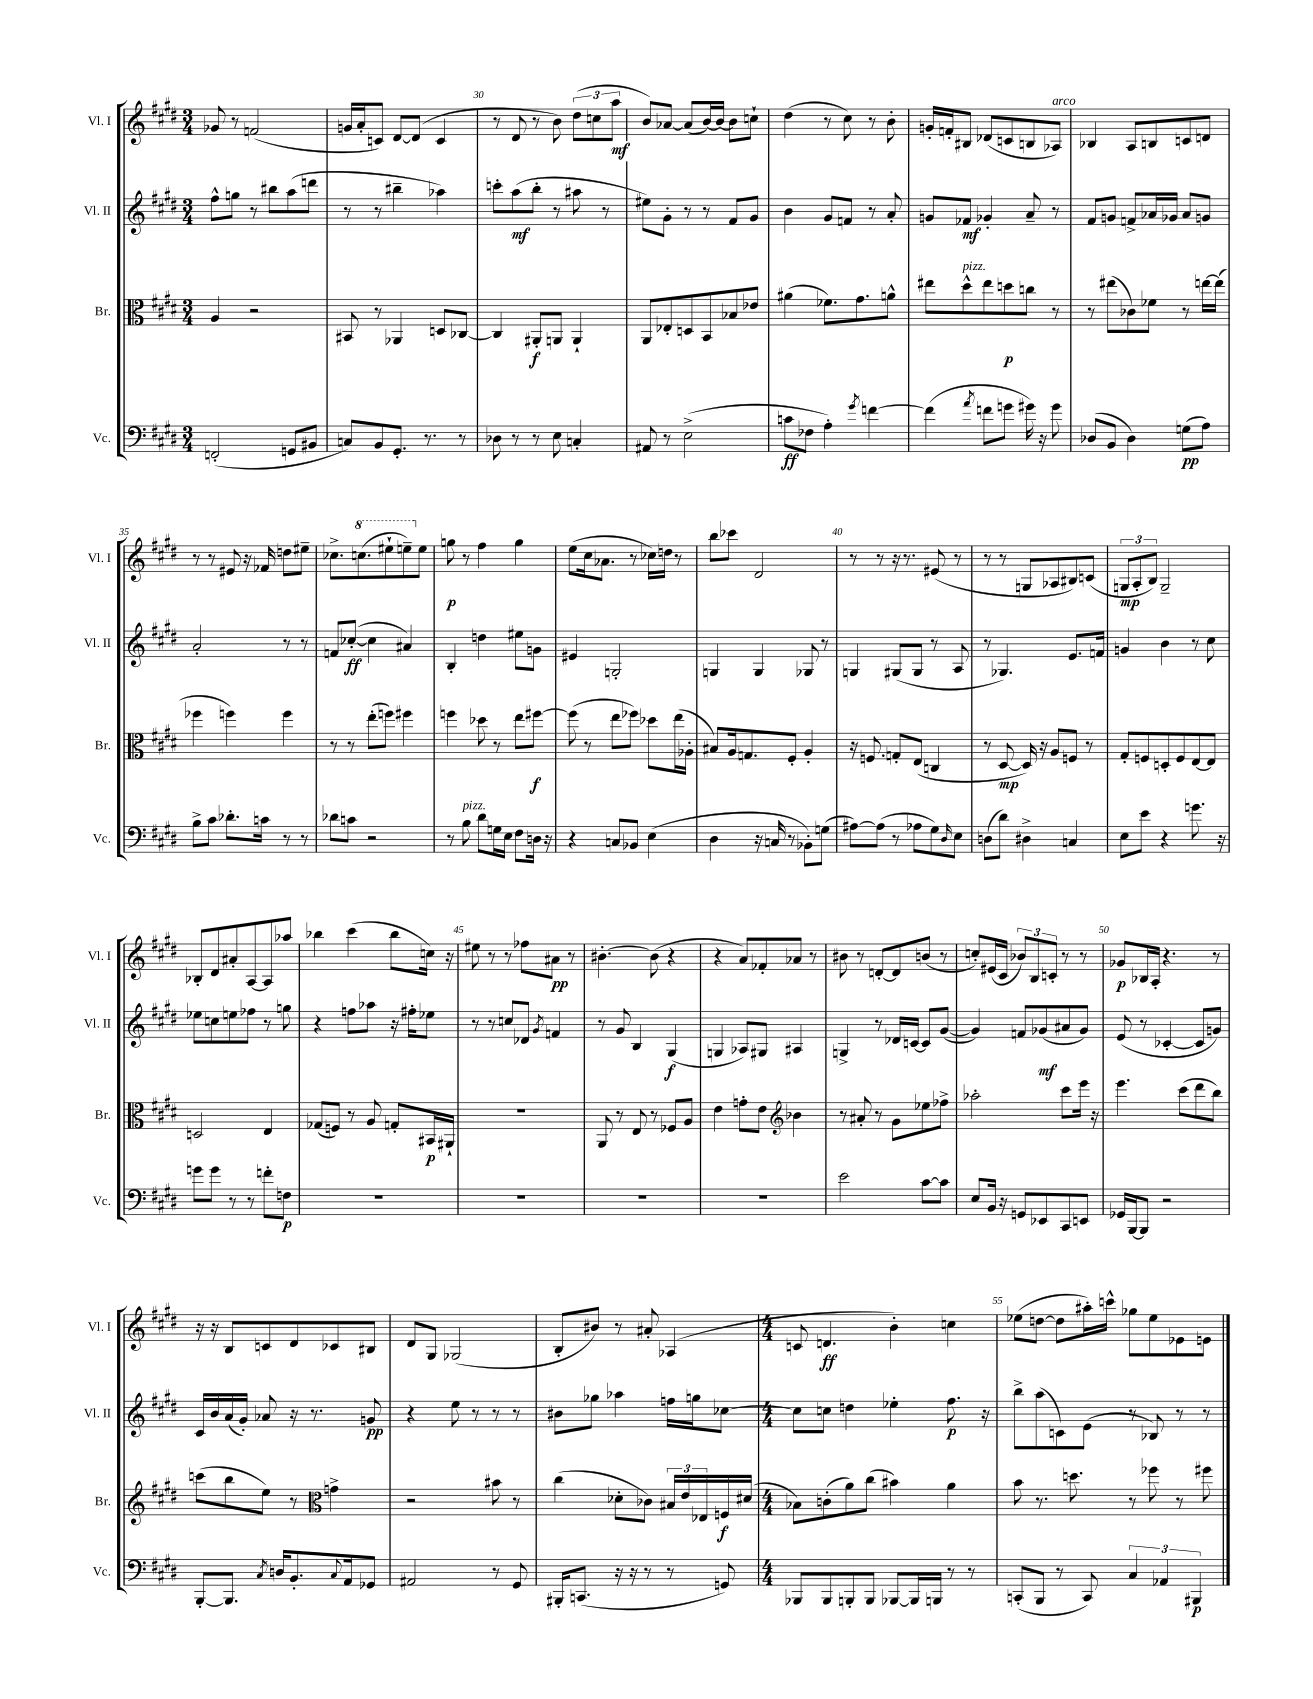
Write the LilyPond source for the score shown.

<<
\new StaffGroup <<
\new Staff = "s0" \with { instrumentName = "Vl. I" shortInstrumentName = "Vl. I" } {
    \clef treble \key e \major \numericTimeSignature \time 3/4
    ges'8 r8 f'2( |
    g'16 a'16-. c'8) dis'8~ dis'8( c'4 |
    r8 dis'8 r8 b'8) \tuplet 3/2 { dis''8( c''8 a''8\mf } |
    b'8) aes'8~ aes'8( b'16~) b'16~ b'8 c''8-! |
    dis''4( r8 cis''8) r8 b'8-. |
    g'16-. f'16-. bis8 des'8( c'8 b8 aes8^\markup { \italic "arco" }) |
    bes4 a8 b8 c'8 d'8 |
    r8 r8 eis'8 r16 fes'16 d''8 eis''8-- |
    ces''8.-> \ottava #1 c'''8.( eis'''8-! e'''8--) \ottava #0 e''8 |
    g''8\p r8 fis''4 g''4 |
    e''8( cis''16 aes'8. r8 ces''16) d''16 r8 |
    b''8 ces'''8 dis'2 |
    r8 r8 r16 r8. eis'8( r8 |
    r8 r8 g8 aes8 bis8) c'8( |
    \tuplet 3/2 { g8\mp a8-. b8) } g2-- |
    bes8-. dis'8 ais'8-. a8~ a8 aes''8 |
    bes''4 cis'''4( bes''8 c''16) r16 |
    eis''8 r8 r8 fes''8 ais'8\pp r8 |
    bis'4.~-. bis'8( r4 |
    r4 a'8) fes'8-. aes'8 r8 |
    bis'8 r8 d'8~-. d'8 b'8( r8 |
    c''8-.) eis'16( cis'16 \tuplet 3/2 { bes'8) b8 c'8-. } r8 r8 |
    ges'8\p bes16 a16-. r4. r8 |
    r16 r16 b8 c'8 dis'8 ces'8 bis8 |
    dis'8 gis8 ges2( |
    b8-. bis'8) r8 ais'8-. aes4( |
    \numericTimeSignature \time 4/4 c'8 d'4.\ff b'4-.) c''4 |
    ees''8( d''8~ d''8 ais''16-.) c'''16-^ ges''8 ees''8 ees'8 e'8 \bar "|." |
}
\new Staff = "s1" \with { instrumentName = "Vl. II" shortInstrumentName = "Vl. II" } {
    \clef treble \key e \major \numericTimeSignature \time 3/4
    fis''8-^ g''8 r8 bis''8 a''8( d'''8 |
    r8 r8 bis''4-- aes''4) |
    c'''8-. a''8\mf( b''8-. r8 ais''8 r8 |
    eis''8) gis'8-. r8 r8 fis'8 gis'8 |
    b'4 gis'8 f'8 r8 a'8-. |
    g'8 fes'8\mf ges'4-. a'8-- r8 |
    fis'8 g'8 f'8-> aes'16 ges'16 aes'8 g'8 |
    a'2-. r8 r8 |
    f'8 ces''8~-.\ff( ces''4 ais'4) |
    b4-. d''4 eis''8 g'8 |
    eis'4 g2-. |
    g4 g4 ges8 r8 |
    g4 gis8( gis8 r8 a8 |
    r8 ges4.) e'8. f'16 |
    g'4 b'4 r8 cis''8 |
    ees''8 c''8 e''8 fes''8 r8 g''8 |
    r4 f''8 aes''8 r16 fis''16-. ees''8 |
    r8 r8 c''8 des'8 \acciaccatura { gis'8 } f'4 |
    r8 gis'8 b4 gis4\f( |
    g4 aes8) gis8 ais4 |
    g4-> r8 des'16 c'16~ c'8 gis'8~( |
    gis'4) f'8 ges'8\mf( ais'8 ges'8) |
    e'8( r8 ces'4~-. ces'8 g'8) |
    cis'16 b'16 a'16( gis'16-.) aes'8 r16 r8. g'8\pp |
    r4 e''8 r8 r8 r8 |
    bis'8 ges''8 aes''4 f''16 g''16 ces''8~ |
    \numericTimeSignature \time 4/4 ces''8 c''8 d''4 ees''4-. fis''8.\p r16 |
    b''8-> a''8( c'8) e'8( r8 bes8) r8 r8 \bar "|." |
}
\new Staff = "s2" \with { instrumentName = "Br." shortInstrumentName = "Br." } {
    \clef alto \key e \major \numericTimeSignature \time 3/4
    a4 r2 |
    bis,8 r8 aes,4 d8 ces8~ |
    ces4 ais,8-.\f a,8 a,4-! |
    a,8 ees8-. d8 b,8 bes8 ees'8 |
    ais'4( fes'8.) gis'8. a'8-^ |
    eis''8 dis''8-^^\markup { \italic "pizz." } eis''8 d''8\p c''8 r8 |
    r8 eis''8( ces'8) fes'8 r8 e''16~ e''16( |
    fes''4 f''4) f''4 |
    r8 r8 e''8-.( f''8) fis''4 |
    f''4 des''8 r8 e''8 fis''8~\f |
    fis''8( r8 e''8 fes''8) des''8 e''16( aes16-. |
    bis8) a16 g8. fis8-. a4-. |
    r16 f8. g8-. e8( c4 |
    r8 dis8~\mp dis16) r16 a8 f8 r8 |
    gis8-. f8 d8-. f8 e8~ e8 |
    d2 e4 |
    ges8( f8) r8 a8 g8-. bis,16\p ais,16-! |
    R2. |
    a,8 r8 e8 r8 fes8 a8 |
    e'4 g'8-. e'8 \clef treble bes'4 |
    r8 ais'8-. r8 gis'8 ees''8 fes''8-> |
    aes''2-. cis'''8 e'''16 r16 |
    e'''4. cis'''8( dis'''8 b''8) |
    c'''8( b''8 e''8) r8 \clef alto g'4-> |
    r2 bis'8 r8 |
    cis''4( des'8-. ces'8) \tuplet 3/2 { bis16 e'16 ees16 } f16\f dis'16( |
    \numericTimeSignature \time 4/4 bes8) c'8-.( a'8) cis''8( bis'4) a'4 |
    b'8 r8. d''8. r8 fes''8 r8 fis''8 \bar "|." |
}
\new Staff = "s3" \with { instrumentName = "Vc." shortInstrumentName = "Vc." } {
    \clef bass \key e \major \numericTimeSignature \time 3/4
    f,2-.( g,8 bis,8 |
    c8) b,8 gis,8.-. r8. r8 |
    des8 r8 r8 e8 c4-. |
    ais,8 r8 e2->( |
    c'8\ff fes8 a4-.) \acciaccatura { gis'8 } f'4~ |
    f'4( \acciaccatura { a'8 } f'8 g'8 gis'16) r16 gis'8 |
    des8( b,8 des4) g8\pp( a8) |
    b8-> cis'8 des'8.-. c'16 r8 r8 |
    des'8 c'8 r2 |
    r8 b8^\markup { \italic "pizz." } dis'8 g16 e16 fis8 d16 r16 |
    r4 c8 bes,8 e4( |
    dis4 r16 c16 r8 bes,8-.) g8( |
    ais8~) ais8( r8 aes8 gis8) \grace { dis16 } e8 |
    d8( dis'8) dis4-> c4 |
    e8 e'8 r4 g'8. r16 |
    g'8 g'8 r8 r8 f'8-. f8\p |
    R2. |
    R2. |
    R2. |
    R2. |
    e'2 cis'8~ cis'8 |
    e8 b,16 r16 g,8 ees,8 cis,8 e,8 |
    ges,16 b,,16~ b,,8 r2 |
    b,,8~-. b,,8. \acciaccatura { cis8 } d16 b,8.-. \appoggiatura { cis8 } a,16 ges,8 |
    ais,2 r8 gis,8 |
    bis,,16-. c,8.( r16 r16 r8 r8 g,8) |
    \numericTimeSignature \time 4/4 bes,,8 bes,,8 b,,8-. b,,8 bes,,8~ bes,,16 b,,16 r8 r8 |
    c,8-.( b,,8 r8 c,8) \tuplet 3/2 { cis4 aes,4 bis,,4\p } \bar "|." |
}
>>
>>
\layout { \context { \Score currentBarNumber = #28 \override BarNumber.break-visibility = ##(#f #t #t) barNumberVisibility = #(every-nth-bar-number-visible 5) } }
